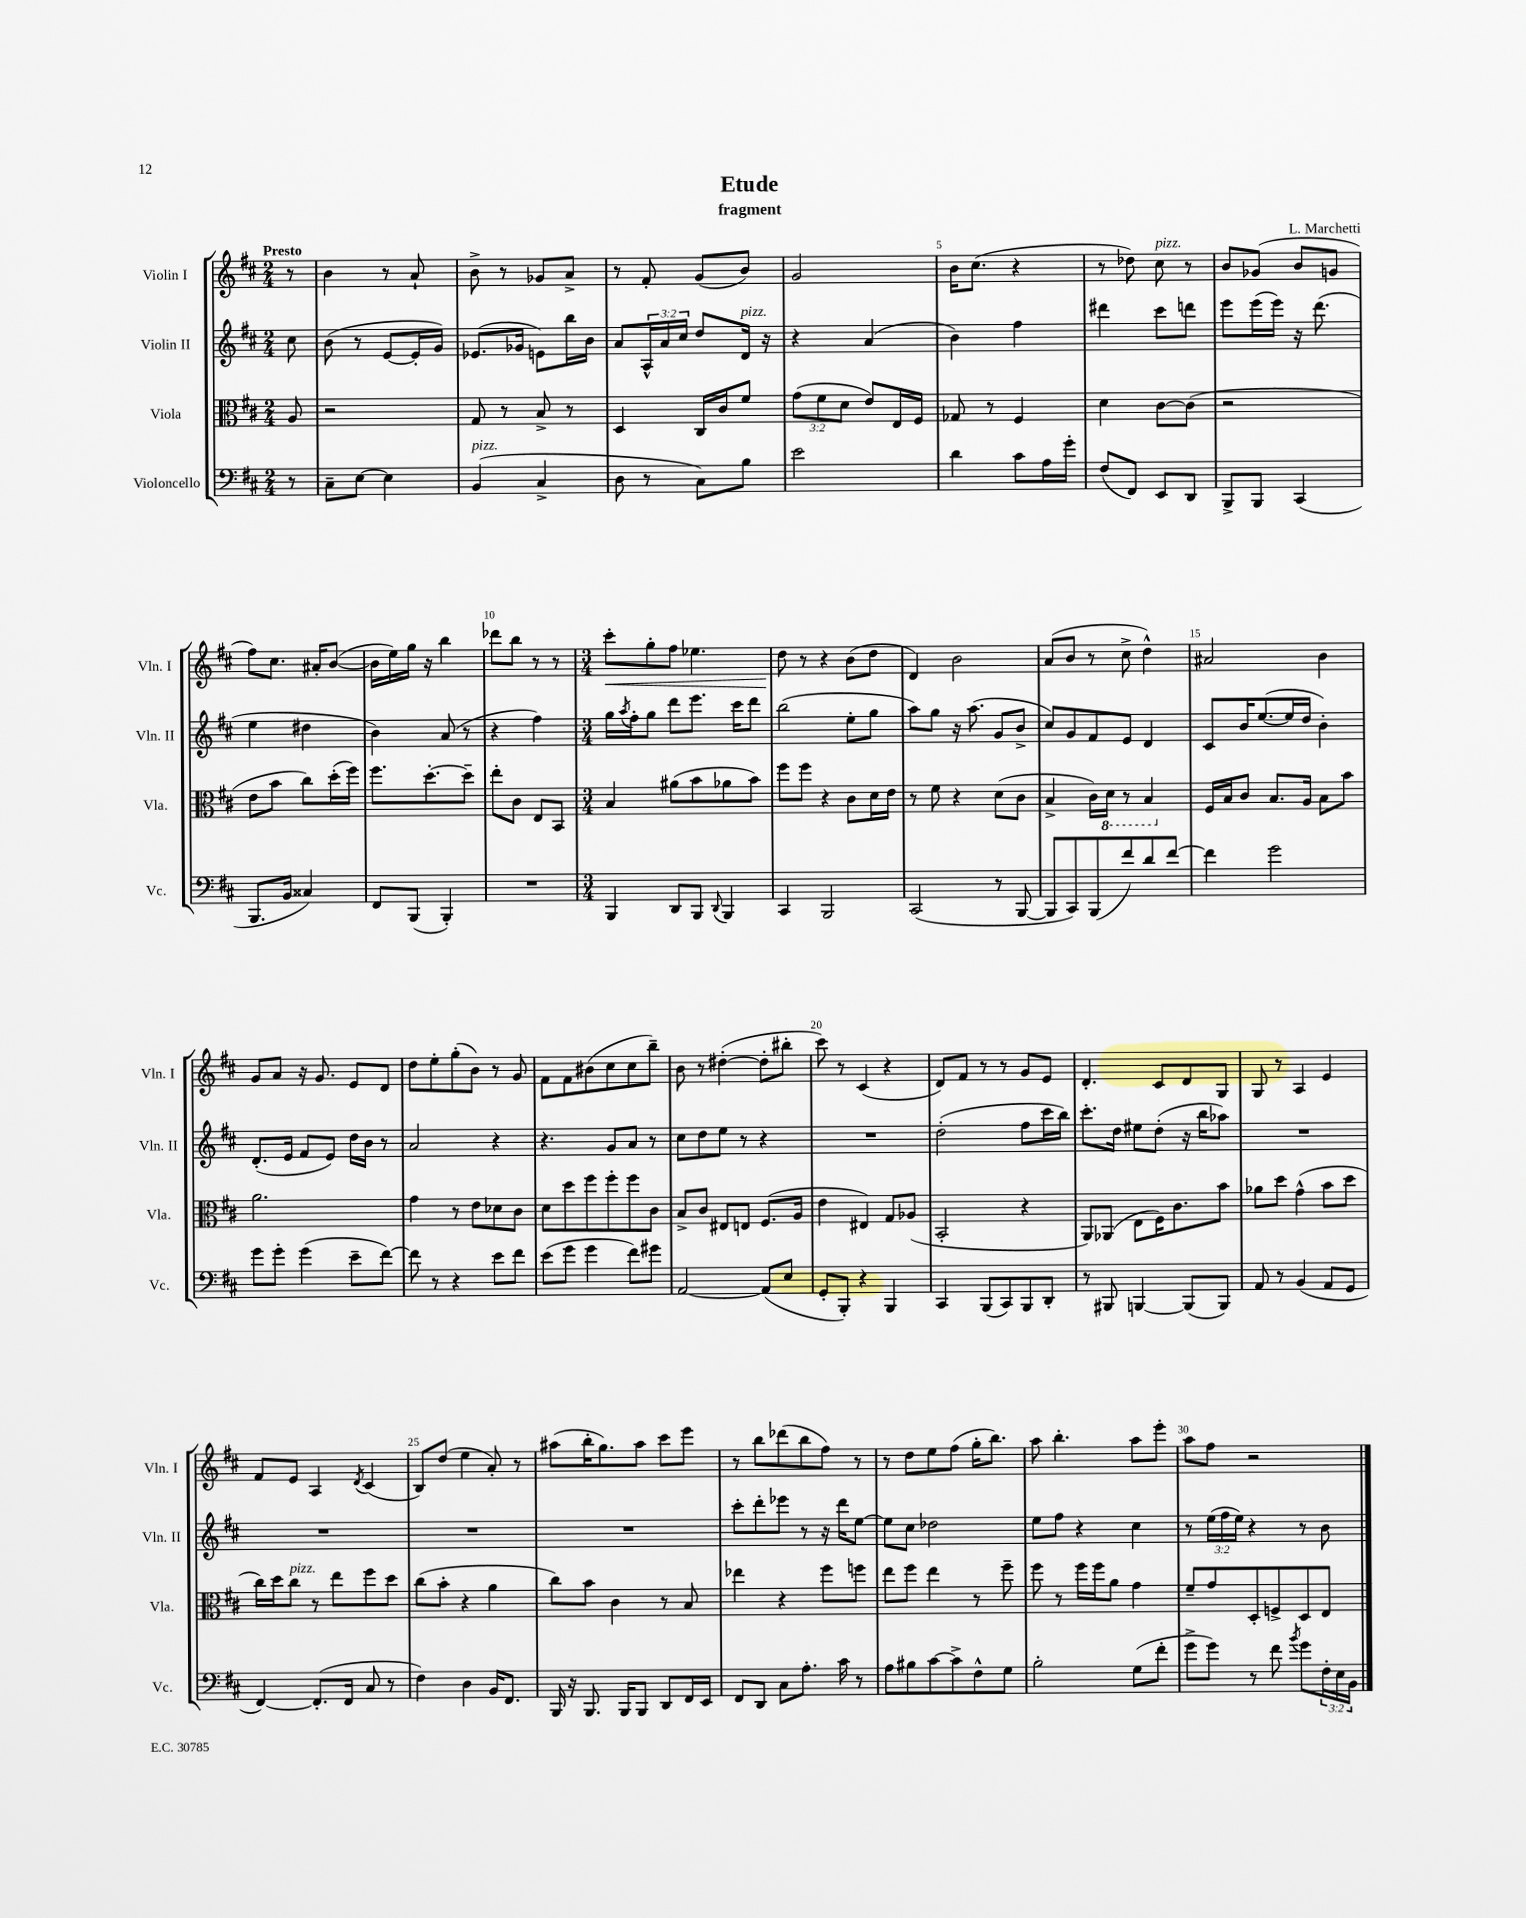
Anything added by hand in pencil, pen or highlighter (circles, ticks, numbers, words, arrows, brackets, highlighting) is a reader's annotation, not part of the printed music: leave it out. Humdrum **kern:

**kern	**kern	**kern	**kern	**dynam
*part4	*part3	*part2	*part1	*part1
*staff4	*staff3	*staff2	*staff1	*staff1
*I"Violoncello	*I"Viola	*I"Violin II	*I"Violin I	*
*I'Vc.	*I'Vla.	*I'Vln. II	*I'Vln. I	*
*clefF4	*clefC3	*clefG2	*clefG2	*
*k[f#c#]	*k[f#c#]	*k[f#c#]	*k[f#c#]	*
*M2/4	*M2/4	*M2/4	*M2/4	*
=	=	=	=	=
!	!	!	!LO:TX:a:B:t=Presto	!
8r	8A/	8cc#\	8r	.
=1	=1	=1	=1	=1
8C#~\L	2r	(8b\	4b\	.
[8E\J	.	8r	.	.
4E\]	.	[8e/L	8r	.
.	.	16e'/L]	8a`/	.
.	.	16g/JJ)	.	.
=2	=2	=2	=2	=2
!LO:TX:a:i:t=pizz.	!	!	!	!
(4BB/	8G/	(8.e-X/L	8b^\	.
.	8r	.	8r	.
.	.	16g-X/Jk	.	.
4C#^/	8B^/	8en\L)	8g-X/L	.
.	8r	16bb\L	8a^/J	.
.	.	16b\JJ	.	.
=3	=3	=3	=3	=3
8D\	4D/	8a/L	8r	.
8r	.	24A^^/L	8f#'/	.
.	.	24a/	.	.
.	.	24cc#/JJ	.	.
8C#\L)	16C#/LL	8dd/L	(8g/L	.
.	16c#/J	.	.	.
!	!	!LO:TX:a:i:t=pizz.	!	!
8B\J	8f#/J	16d/Jk	8b/J)	.
.	.	16r	.	.
=4	=4	=4	=4	=4
2e\	(12g\L	4r	2g/	.
.	12f#\	.	.	.
.	12d\J	.	.	.
.	8e/L)	(4a/	.	.
.	16E/L	.	.	.
.	16F#/JJ	.	.	.
=5	=5	=5	=5	=5
4d\	8G-X/	4b\)	16b\KL	.
.	.	.	(8.cc#\J	.
.	8r	.	.	.
8c#\L	4F#/	4ff#\	4r	.
16A\L	.	.	.	.
16g'\JJ	.	.	.	.
=6	=6	=6	=6	=6
(8F#/L	4d\	4ddd#X\	8r	.
8FF#/J)	.	.	8dd-X\)	.
!	!	!	!LO:TX:a:i:t=pizz.	!
8EE/L	[8c#\L	8ccc#\L	8cc#\	.
8DD/J	(8c#\J]	8dddn\J	8r	.
=7	=7	=7	=7	=7
8BBB^/L	2r	8eee\L	8b/L	.
8BBB/J	.	(16eee\L	(8g-X/J	.
.	.	16eee\JJ)	.	.
(4CC#/	.	16r	8b/L	.
.	.	(8.ddd\	.	.
.	.	.	8gn/J	.
!!LO:LB:g=z
=8	=8	=8	=8	=8
8.BBB/L	8e\L	4ee\	8ff#\L)	.
.	8b\J	.	8.cc#\J	.
16BB/Jk	.	.	.	.
4C##X/)	8cc#\L)	4dd#X\	.	.
.	.	.	16a#X'/KL	.
.	(16dd'\L	.	([8b/J	.
.	16ff#\JJ)	.	.	.
=9	=9	=9	=9	=9
8FF#/L	8.ff#\L	4b\)	16b\LL]	.
.	.	.	16ee\)	.
(8BBB/J	.	.	16gg\JJ	.
.	[8.dd'\	.	16r	.
4BBB'/)	.	(8a/	4bb\	.
.	8dd~\J]	8r	.	.
=10	=10	=10	=10	=10
2r	8ee'\L	4r	8ddd-X\L	.
.	8c#\J	.	8bb\J	.
.	8E/L	4ff#\)	8r	.
.	8BB/J	.	8r	.
=11	=11	=11	=11	=11
*M3/4	*M3/4	*M3/4	*M3/4	*
!	!	!	!	!LO:HP:b
4BBB/	4B/	16gg\LL	8ccc#'\L	<
.	.	8qaa/	.	.
.	.	16ff#'\J	.	.
.	.	8gg\J	8gg'\	.
8DD/L	(8a#X\L	8ddd\L	8ff#\J	.
8BBB/J	8b\	8.eee\J	4.ee-X\	.
8qqDD/	.	.	.	.
4BBB/	8a-X\	.	.	.
.	.	16ccc#\KL	.	.
.	8b\J)	8ddd\J	.	.
=12	=12	=12	=12	=12
4CC#/	8ff#\L	(2bb\	8dd\	.
.	8ff#\J	.	8r	[
2BBB/	4r	.	4r	.
.	8c#\L	8ee'\L	(8b\L	.
.	16d\L	8gg\J	8dd\J	.
.	16e\JJ	.	.	.
=13	=13	=13	=13	=13
(2CC#/	8r	8aa\L)	4d/)	.
.	8f#\	8gg\J	.	.
.	4r	16r	2b\	.
.	.	(8.aa\	.	.
8r	(8d\L	8g/L	.	.
[8BBB/	8c#\J	8b^/J	.	.
=14	=14	=14	=14	=14
8BBB/L]	4B^/	8cc#/L)	(8a/L	.
8CC#/)	.	8g/	8b/J	.
(8BBB/	16c#\LL)	8f#/	8r	.
*	*8ba	*	*	*
.	16D\JJ	.	.	.
8f#/)	8r	8e/J	8cc#^\	.
8d/	4BB/	4d/	4dd^^\)	.
[8f#/J	.	.	.	.
=15	=15	=15	=15	=15
*	*X8ba	*	*	*
4f#\]	16F#/LL	8c#/L	2a#X/	.
.	16B/J	.	.	.
.	8c#/J	16b/K	.	.
.	.	([8.ee/	.	.
2g\	8.B/L	.	.	.
.	.	16ee/L]	.	.
.	16A/Jk	16dd/JJ	.	.
.	8B\L	4b'\)	4b\	.
.	8b\J	.	.	.
!!LO:LB:g=z
=16	=16	=16	=16	=16
8g\L	2.a\	(8.d'/L	8g/L	.
8g'\J	.	.	8a/J	.
.	.	16e/Jk	.	.
(4g\	.	8f#/L	16r	.
.	.	.	8.g/	.
.	.	8e/J)	.	.
8e~\L	.	16dd\LL	8e/L	.
.	.	16b\JJ	.	.
[8f#\J)	.	8r	8d/J	.
=17	=17	=17	=17	=17
8f#\]	4g\	2a/	8dd\L	.
8r	.	.	8ee'\	.
4r	8r	.	(8gg'\	.
.	8e\L	.	8b\J)	.
8e\L	8d-X\	4r	8r	.
8f#\J	8c#\J	.	8g/	.
=18	=18	=18	=18	=18
(8e\L	8d\L	4.r	8f#\L	.
8g\J	8dd\	.	8f#\	.
4g\	8ff#\	.	(8b#X\	.
.	8ff#'\	8g/L	8cc#\	.
8f#\L)	8ff#\	8a/J	8cc#\	.
8g#X\J	8c#\J	8r	8bb~\J)	.
=19	=19	=19	=19	=19
[2AA/	8B^/L	8cc#\L	8b\	.
.	8c#/J	8dd\	8r	.
.	8E#X/L	8ee\J	([4dd#X'\	.
.	8En/J	8r	.	.
(8AA/L]	(8.F#/L	4r	8dd#'\L]	.
8E/J	.	.	8bb#X'\J	.
.	16A/Jk	.	.	.
=20	=20	=20	=20	=20
8GG'/L	4e\	2.r	8ccc#\)	.
8BBB'/J)	.	.	8r	.
4r	4E#X/)	.	(4c#/	.
4BBB/	8G/L	.	4r	.
.	(8A-X/J	.	.	.
=21	=21	=21	=21	=21
4CC#/	2BB'/	(2dd'\	8d/L)	.
.	.	.	8f#/J	.
(8BBB/L	.	.	8r	.
8CC#/)	.	.	8r	.
8BBB/	4r	8ff#\L	8g/L	.
8DD'/J	.	16ccc#\L	8e/J	.
.	.	16bb\JJ)	.	.
=22	=22	=22	=22	=22
8r	8AA/L)	8.ccc#'\L	4.d'/	.
8BBB#X/	(8AA-X/J	.	.	.
.	.	16dd\Jk	.	.
[4BBBn/	8E\L	8ee#X\L	.	.
.	16F#\K)	(8dd'\J	8c#/L	.
.	8.c#\	.	.	.
(8BBB/L]	.	16r	8d/	.
.	.	16bb\KL	.	.
8BBB/J)	8b\J	8aa-X\J)	8G/J	.
=23	=23	=23	=23	=23
8AA/	8a-X\L	2.r	8G/	.
8r	8dd\J	.	8r	.
(4BB/	(4g^^\	.	4A/	.
8AA/L	8b\L	.	4e/	.
8GG/J	8dd\J	.	.	.
!!LO:LB:g=z
=24	=24	=24	=24	=24
[4FF#/)	16cc#\LL)	2.r	8f#/L	.
.	16dd\J	.	.	.
!	!LO:TX:a:i:t=pizz.	!	!	!
.	8cc#\J	.	8e/J	.
(8.FF#'/L]	8r	.	4A/	.
.	8ee\L	.	.	.
16FF#/Jk	.	.	.	.
.	.	.	8qd/	.
8C#/	8ff#\	.	(4c#/	.
8r	8dd\J	.	.	.
=25	=25	=25	=25	=25
4F#\)	(8cc#\L	2.r	8B/L)	.
.	8b'\J	.	(8dd/J	.
4D\	4r	.	4ee\	.
16BB/KL	4a\	.	8a'/)	.
8.FF#/J	.	.	.	.
.	.	.	8r	.
=26	=26	=26	=26	=26
16BBB/	8cc#\L)	2.r	(8aa#X\L	.
16r	.	.	.	.
8.BBB/	8b\J	.	16bb'\K	.
.	.	.	8.gg\)	.
.	4c#\	.	.	.
16BBB/KL	.	.	.	.
8BBB/J	.	.	8aa#\J	.
8DD/L	8r	.	8ccc#\L	.
16FF#/L	8B/	.	8eee\J	.
16EE/JJ	.	.	.	.
=27	=27	=27	=27	=27
8FF#/L	4ee-X\	8ccc#'\L	8r	.
8DD/J	.	8ddd'\	8bb\L	.
8C#\L	4r	8eee-X\J	(8ddd-X\	.
8.A'\J	.	8r	8bb\	.
.	8ff#\L	16r	8ff#\J)	.
16c#\	.	16ddd\KL	.	.
8r	8ffn\J	[8ee\J	8r	.
=28	=28	=28	=28	=28
8A\L	8ee\L	8ee\L]	8r	.
8B#X\	8ff#\J	8cc#\J	8dd\L	.
[8c#\	4ee\	2dd-X\	8ee\	.
8c#^\]	.	.	(8ff#\J	.
8F#^^\	8r	.	16gg'\KL	.
.	.	.	8.bb\J)	.
8G\J	8ff#~\	.	.	.
=29	=29	=29	=29	=29
2B'\	8ff#\	8ee\L	8aa\	.
.	8r	8ff#\J	4.bb'\	.
.	16ff#\LL	4r	.	.
.	16ff#\J	.	.	.
.	8a\J	.	.	.
(8G\L	4g\	4cc#\	8aa\L	.
8f#'\J	.	.	8eee'\J	.
=30	=30	=30	=30	=30
8g^\L	8f#~/L	8r	8aa\L	.
8g\J)	8g/	(24ee\LL	8ff#\J	.
.	.	24ff#\	.	.
.	.	24ee\JJ)	.	.
8r	8D'/	4r	2r	.
8f#\	8Fn^/	.	.	.
8qb/	.	.	.	.
8g\L	8D/	8r	.	.
24F#'\L	8E/J	8b\	.	.
24E\	.	.	.	.
24BB\JJ	.	.	.	.
==	==	==	==	==
*-	*-	*-	*-	*-
